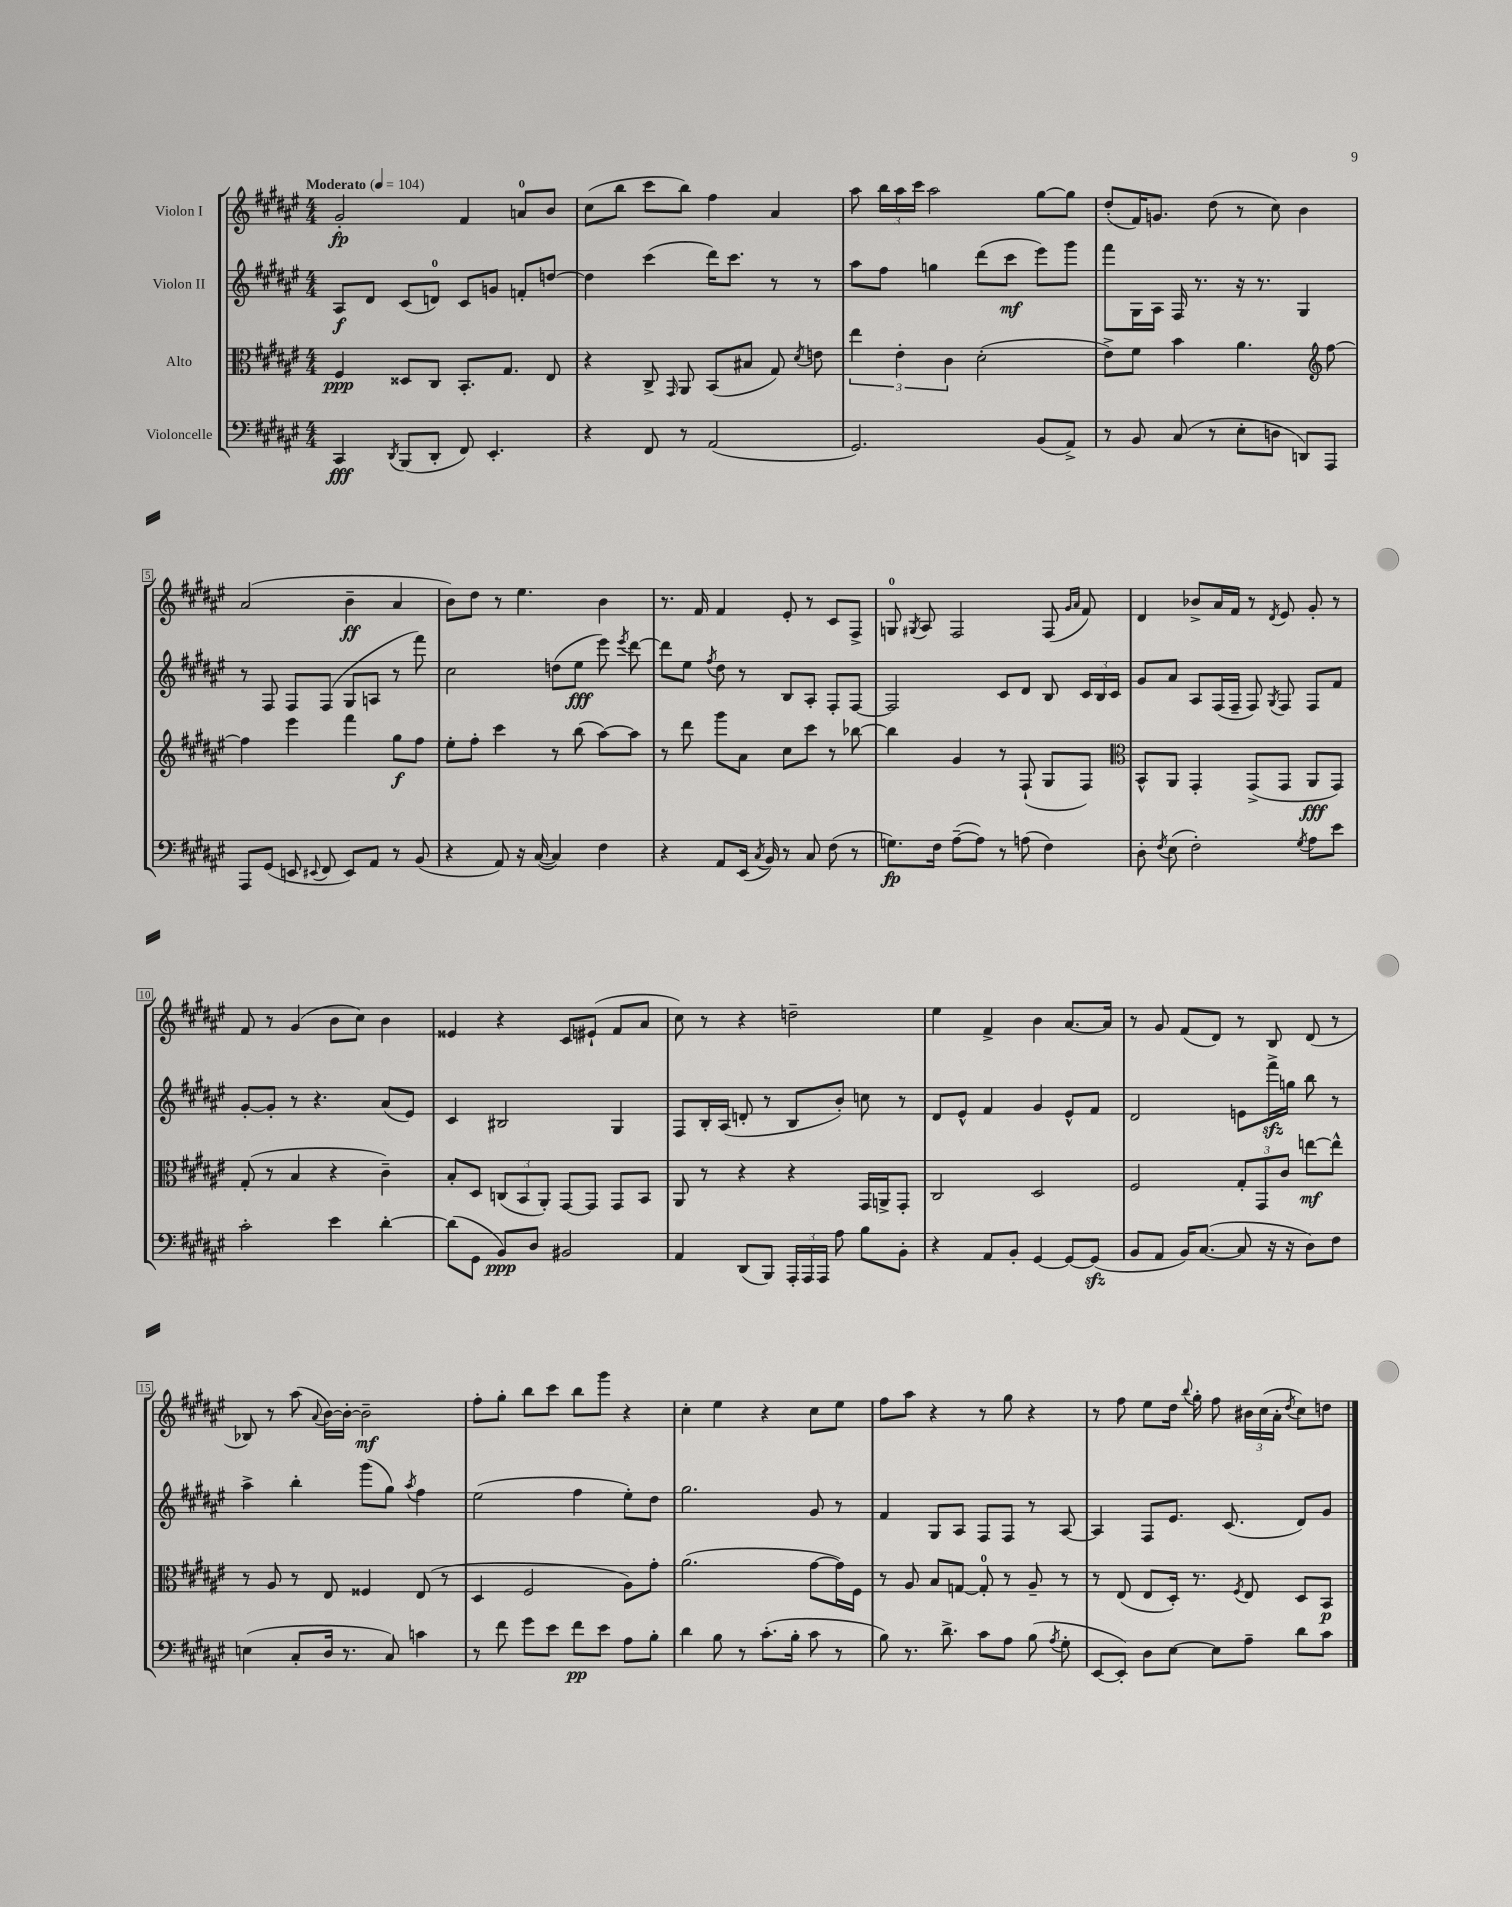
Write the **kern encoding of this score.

**kern	**kern	**kern	**kern
*staff4	*staff3	*staff2	*staff1
*clefF4	*clefC3	*clefG2	*clefG2
*k[f#c#g#d#a#e#]	*k[f#c#g#d#a#e#]	*k[f#c#g#d#a#e#]	*k[f#c#g#d#a#e#]
*M4/4	*M4/4	*M4/4	*M4/4
*MM104	*MM104	*MM104	*MM104
4CC#	4F#	8A#	2g#'
.	.	8d#	.
8qDD#	.	.	.
(8BBB	8D##	(8c#	.
8DD#'	8C#	8d)	.
8FF#)	8.BB'	8c#	4f#
4.EE#'	.	8g	.
.	8.G#	.	.
.	.	8f'	8a
.	8E#	[8dd	8b
=	=	=	=
4r	4r	4dd]	(8cc#
.	.	.	8bb
8FF#	8C#^	(4ccc#	8ccc#
.	16qqGG#	.	.
8r	8AA#	.	8bb)
(2AA#	(8BB	16ddd#)	4ff#
.	.	8.ccc#	.
.	8B#	.	.
.	8G#)	8r	4a#
.	8qd#	.	.
.	8e	8r	.
=	=	=	=
2.GG#)	6ee#	8aa#	8aa#
.	.	8ff#	24bb
.	6e#'	.	24aa#
.	.	.	24ccc#
.	.	4gg	2aa#
.	6c#	.	.
.	(2d#'	(8ddd#	.
.	.	8ccc#	.
(8BB	.	8eee#)	[8gg#
8AA#^)	.	8ggg#	8gg#]
=	=	=	=
8r	8e#^)	8fff#	(8dd#'
8BB	8f#	16G#	16f#)
.	.	16A#	8.g
(8C#	4b	16F#	.
.	.	8.r	.
8r	.	.	(8dd#
8E#'	4.a#	16r	8r
.	.	8.r	.
8D	.	.	8cc#)
8DD)	.	4G#	4b
*	*clefG2	*	*
8AAA#	[8ff#	.	.
=	=	=	=
8AAA#	4ff#]	8r	(2a#
(8GG#	.	8F#	.
8EE	4eee#	8F#	.
8qqEE#	.	.	.
8FF#	.	(8F#	.
8EE#)	4fff#	8G#	4b~
8AA#	.	8A	.
8r	8gg#	8r	4a#
(8BB	8ff#	8fff#)	.
=	=	=	=
4r	8ee#'	2cc#	8b)
.	8ff#'	.	8dd#
8AA#)	4ccc#	.	8r
16r	.	.	4.ee#
([16C#	.	.	.
4C#])	8r	(8dd	.
.	(8bb	8ee#	.
4F#	[8aa#)	8eee#)	4b
.	.	8qeee#	.
.	8aa#]	[8ddd#	.
=	=	=	=
4r	8r	8ddd#]	8.r
.	8ddd#	8ee#	.
.	.	.	16f#
.	.	8qff#	.
8AA#	8ggg#	8dd#	4f#
(16EE#	8a#	8r	.
8qC#	.	.	.
16BB)	.	.	.
8r	8cc#	8B	8e#'
8C#	8ccc#	8A#'	8r
(8F#	8r	8F#'	8c#
8r	[8bb-	[8F#	8F#^
=	=	=	=
8.G)	4bb-]	2F#]	8G
.	.	.	8qG#
.	.	.	8A#
16F#	.	.	.
([8A#~	4g#	.	2F#
8A#])	.	.	.
8r	8r	8c#	.
(8A	(8F#`	8d#	.
4F#)	8G#	8B	(8F#
.	.	.	16qqg#
.	.	.	16qqa#
.	8F#)	24c#	8f#)
.	.	24B	.
.	.	24c#	.
=	=	=	=
*	*clefC3	*	*
8D#'	8BB^^	8g#	4d#
8qF#	.	.	.
(8E#	8AA#	8a#	.
2F#')	4GG#'	8A#	8b-^
.	.	(16F#	16a#
.	.	16F#~	16f#
.	(8GG#^	8F#)	8r
.	.	8qG#	8qd#
.	8GG#	8F#	8e#
8qG#	.	.	.
8A#	8AA#	8F#	8g#'
8e#	8GG#)	8f#	8r
=	=	=	=
2c#'	(8G#'	[8g#'	8f#
.	8r	8g#']	8r
.	4B	8r	(4g#
.	.	4.r	.
4e#	4r	.	8b
.	.	.	8cc#)
[4d#'	4c#~)	(8a#	4b
.	.	8e#)	.
=	=	=	=
(8d#]	8B'	4c#	4e##
8GG#	8D#	.	.
8BB)	(12C	2B#	4r
.	12BB	.	.
8D#	.	.	.
.	12AA#')	.	.
2BB#	[8GG#	.	8c#
.	8GG#]	.	(8e#`
.	8GG#	4G#	8f#
.	8BB	.	8a#
=	=	=	=
4AA#	8AA#	8F#	8cc#)
.	8r	16B'	8r
.	.	(16A#	.
(8DD#	4r	8d'	4r
8BBB)	.	8r	.
24AAA#'	4r	8B	2dd~
24AAA#	.	.	.
24AAA#	.	.	.
8A#	.	8b')	.
8B	16GG#	8cc	.
.	16AA^	.	.
8BB'	8GG#'	8r	.
=	=	=	=
4r	2C#	8d#	4ee#
.	.	8e#^^	.
8AA#	.	4f#	4f#^
8BB'	.	.	.
[4GG#	2D#	4g#	4b
8GG#_	.	8e#^^	[8.a#
(8GG#]	.	8f#	.
.	.	.	16a#]
=	=	=	=
8BB	2F#	2d#	8r
8AA#	.	.	8g#
16BB)	.	.	(8f#
([8.C#	.	.	.
.	.	.	8d#)
8C#]	12G#'	8e	8r
.	12GG#	.	.
16r	.	16fff#^	8B
.	12c#	.	.
16r	.	16gg	.
8D#)	[8ee	8bb	(8d#
8F#	8ee^^]	8r	8r
=	=	=	=
(4E	8r	4aa#^	8B-)
.	8A#	.	8r
8C#'	8r	4bb'	(8aa#
.	.	.	8qqa#
16D#	8E#	.	[16b)
8.r	.	.	16b'_
.	4F##	(8ggg#	2b~]
8C#)	.	8gg#)	.
.	.	8qaa#	.
4c	(8E#	4ff#	.
.	8r	.	.
=	=	=	=
8r	4D#	(2ee#	8ff#'
8f#	.	.	8gg#'
8g#	2F#	.	8bb
8e#	.	.	8ccc#
8f#	.	4ff#	8bb
8e#	.	.	8ggg#
8A#	8A#)	8ee#')	4r
8B'	8g#'	8dd#	.
=	=	=	=
4d#	(2.a#	2.gg#	4cc#'
8B	.	.	4ee#
8r	.	.	.
(8.c#'	.	.	4r
16B'	.	.	.
8c#	[8g#	8g#	8cc#
8r	16g#])	8r	8ee#
.	16F#	.	.
=	=	=	=
8B)	8r	4f#	8ff#
8.r	8A#	.	8aa#
.	8B	8G#	4r
8.d#^	.	.	.
.	[8G	8A#	.
8c#	8G']	8F#	8r
8A#	8r	8F#	8gg#
(8B	8A#~	8r	4r
8qA#	.	.	.
8G#'	8r	[8A#	.
=	=	=	=
[8EE#	8r	4A#]	8r
8EE#'])	(8E#	.	8ff#
8D#	8E#	8F#	8ee#
[8E#	16D#')	8.e#	16dd#
.	.	.	8qqbb
.	8.r	.	16gg#'
8E#]	.	.	8ff#
.	.	(8.c#	.
.	8qF#	.	.
8A#~	8E#	.	24b#
.	.	.	(24cc#
.	.	.	24a#'
.	.	.	8qdd#
8d#	8D#	8d#)	8cc#)
8c#	8BB	8g#	8dd
==	==	==	==
*-	*-	*-	*-
